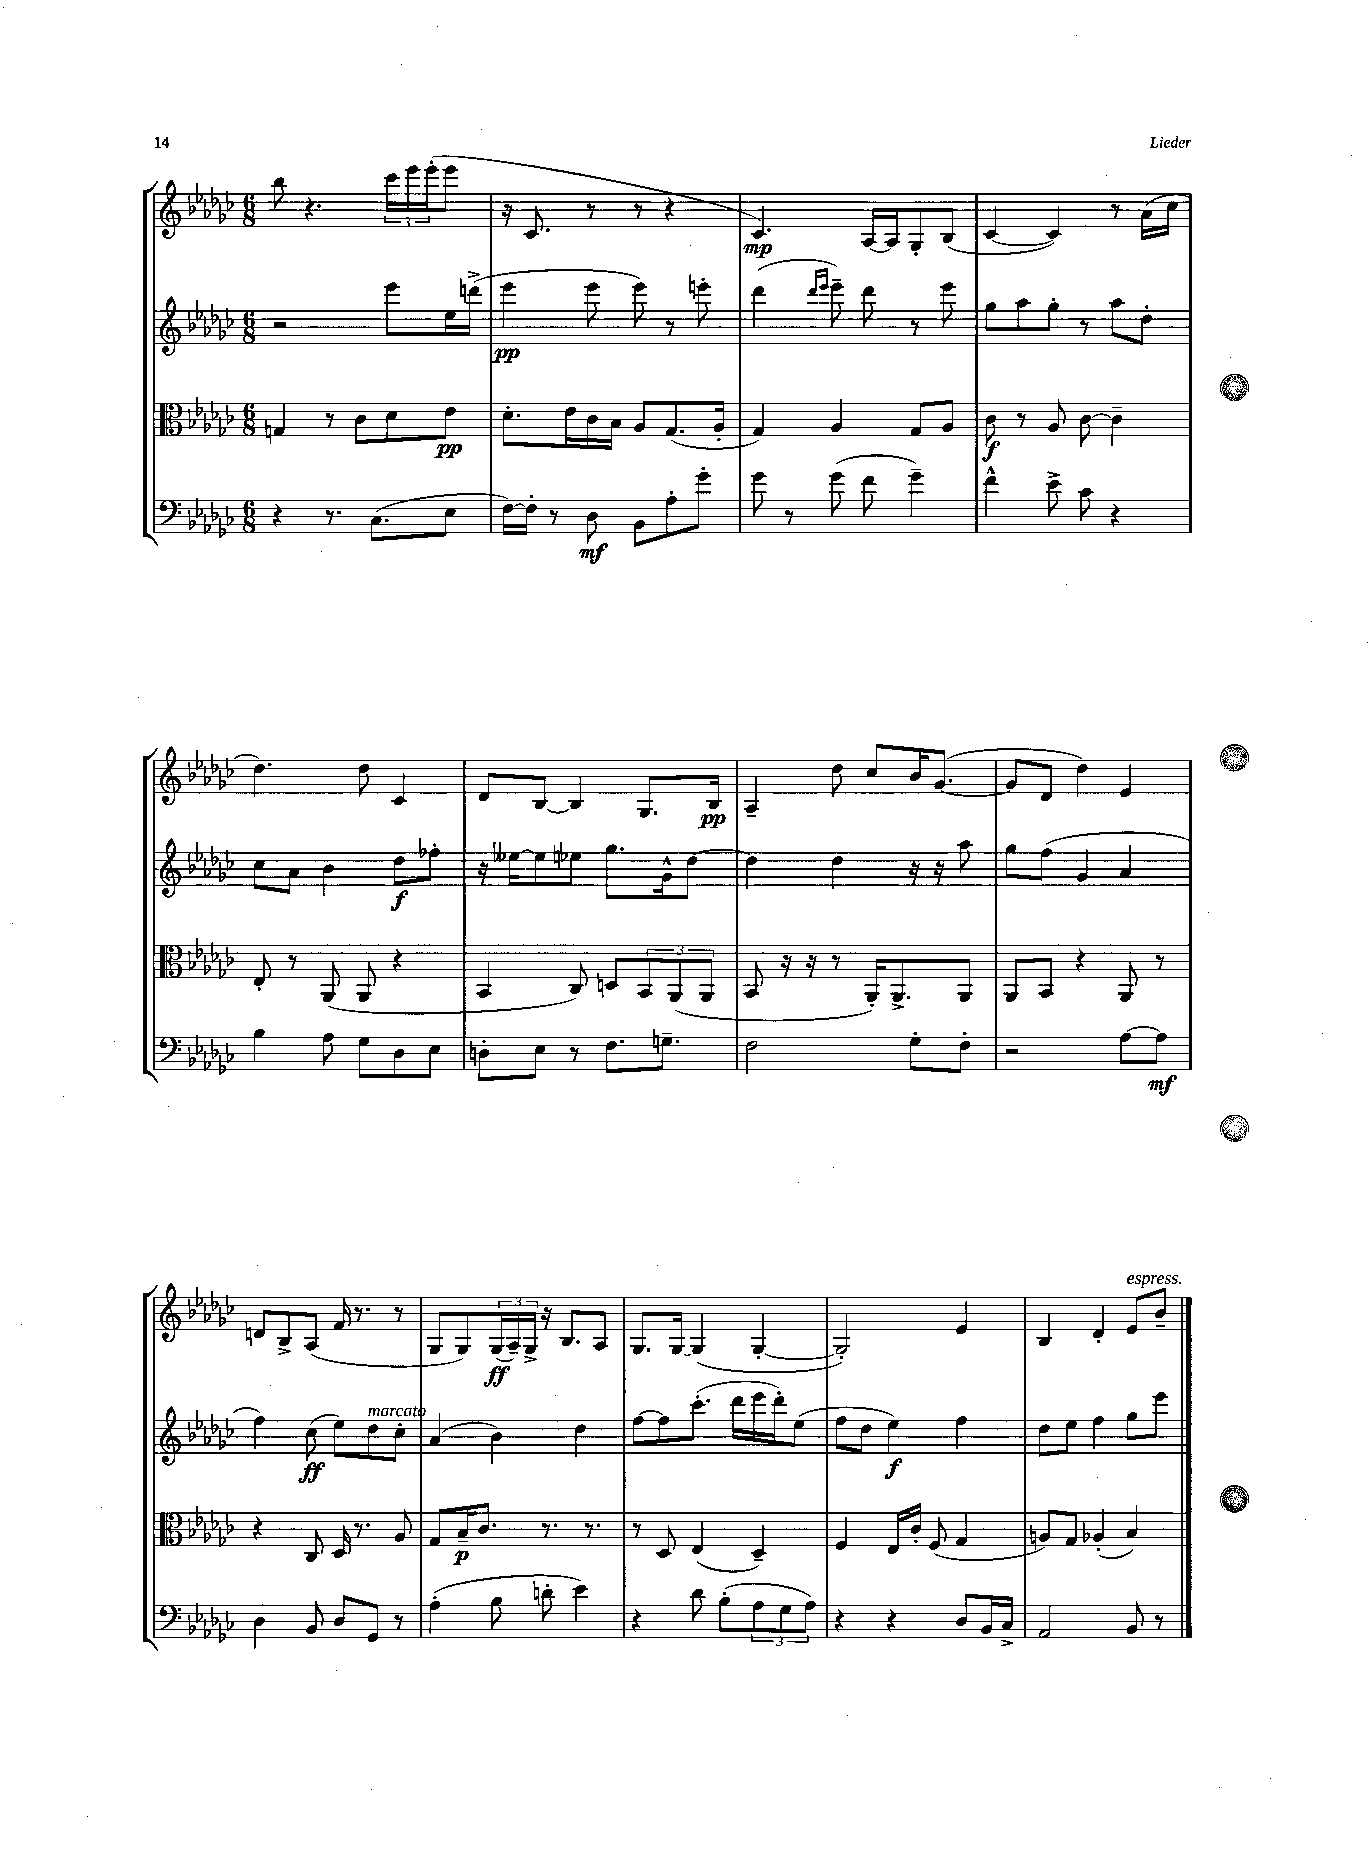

**kern	**dynam	**kern	**dynam	**kern	**dynam	**kern	**dynam
*part4	*part4	*part3	*part3	*part2	*part2	*part1	*part1
*staff4	*staff4	*staff3	*staff3	*staff2	*staff2	*staff1	*staff1
*clefF4	*	*clefC3	*	*clefG2	*	*clefG2	*
*k[b-e-a-d-g-c-]	*	*k[b-e-a-d-g-c-]	*	*k[b-e-a-d-g-c-]	*	*k[b-e-a-d-g-c-]	*
*M6/8	*	*M6/8	*	*M6/8	*	*M6/8	*
=112	=112	=112	=112	=112	=112	=112	=112
4r	.	4Gn/	.	2r	.	8bb-\	.
.	.	.	.	.	.	4.r	.
8.r	.	8r	.	.	.	.	.
.	.	8c-\L	.	.	.	.	.
(8.C-\L	.	.	.	.	.	.	.
.	.	8d-\	.	8eee-\L	.	24ccc-\LL	.
.	.	.	.	.	.	24eee-\	.
.	.	.	.	.	.	(24eee-'\J	.
8E-\J	.	8e-\J	pp	16ee-\L	.	8eee-\J	.
.	.	.	.	(16dddn^\JJ	.	.	.
=113	=113	=113	=113	=113	=113	=113	=113
[16F\LL)	.	8.d-'\L	.	4eee-\	pp	16r	.
16F'\JJ]	.	.	.	.	.	8.c-/	.
8r	.	.	.	.	.	.	.
.	.	16e-\L	.	.	.	.	.
8D-\	mf	16c-\	.	8eee-\	.	8r	.
.	.	16B-\JJ	.	.	.	.	.
8BB-\L	.	8A-/L	.	8eee-\)	.	8r	.
8A-'\	.	(8.G-/	.	8r	.	4r	.
8g-'\J	.	.	.	8eeen'\	.	.	.
.	.	16A-'/Jk	.	.	.	.	.
=114	=114	=114	=114	=114	=114	=114	=114
8g-\	.	4G-/)	.	(4ddd-\	.	4.c-/)	mp
8r	.	.	.	.	.	.	.
.	.	.	.	16qqddd-/LL	.	.	.
.	.	.	.	16qqeee-/JJ	.	.	.
(8g-\	.	4A-/	.	8eee-~\)	.	.	.
8f\	.	.	.	8ddd-\	.	[16A-/LL	.
.	.	.	.	.	.	16A-/J]	.
4g-~\)	.	8G-/L	.	8r	.	8G-'/	.
.	.	8A-/J	.	8eee-\	.	(8B-/J	.
=115	=115	=115	=115	=115	=115	=115	=115
4f^^\	.	8c-\	f	8gg-\L	.	[4c-/	.
.	.	8r	.	8aa-\	.	.	.
8e-^\	.	8A-/	.	8gg-'\J	.	4c-/])	.
8c-\	.	[8c-\	.	8r	.	.	.
4r	.	4c-~\]	.	8aa-\L	.	8r	.
.	.	.	.	8dd-'\J	.	(16a-\LL	.
.	.	.	.	.	.	16cc-\JJ	.
!!LO:LB:g=z
=116	=116	=116	=116	=116	=116	=116	=116
4B-\	.	8E-'/	.	8cc-\L	.	4.dd-\)	.
.	.	8r	.	8a-\J	.	.	.
8A-\	.	(8AA-/	.	4b-\	.	.	.
8G-\L	.	8AA-/	.	.	.	8dd-\	.
8D-\	.	4r	.	8dd-\L	f	4c-/	.
8E-\J	.	.	.	8ff-X'\J	.	.	.
=117	=117	=117	=117	=117	=117	=117	=117
8Dn'\L	.	4BB-/	.	16r	.	8d-/L	.
.	.	.	.	[16ee--X\KL	.	.	.
8E-\J	.	.	.	8ee--\]	.	[8B-/J	.
8r	.	8C-/)	.	8ee-X\J	.	4B-/]	.
8.F\L	.	8Dn/L	.	8.gg-\L	.	.	.
.	.	12BB-/	.	.	.	8.G-/L	.
8.Gn~\J	.	.	.	16g-^^\k	.	.	.
.	.	(12AA-/	.	.	.	.	.
.	.	.	.	[8dd-\J	.	.	.
.	.	12AA-/J	.	.	.	.	.
.	.	.	.	.	.	16B-/Jk	pp
=118	=118	=118	=118	=118	=118	=118	=118
2F\	.	8BB-/	.	4dd-\]	.	4A-~/	.
.	.	16r	.	.	.	.	.
.	.	16r	.	.	.	.	.
.	.	8r	.	4dd-\	.	8dd-\	.
.	.	16AA-'/KL)	.	.	.	8cc-/L	.
.	.	8.AA-^/	.	.	.	.	.
8G-'\L	.	.	.	16r	.	16b-/K	.
.	.	.	.	16r	.	([8.g-/J	.
8F'\J	.	8AA-/J	.	8aa-\	.	.	.
=119	=119	=119	=119	=119	=119	=119	=119
2r	.	8AA-/L	.	8gg-\L	.	8g-/L]	.
.	.	8BB-/J	.	(8ff\J	.	8d-/J	.
.	.	4r	.	4g-/	.	4dd-\)	.
[8A-\L	.	8AA-/	.	4a-/	.	4e-/	.
8A-\J]	mf	8r	.	.	.	.	.
!!LO:LB:g=z
=120	=120	=120	=120	=120	=120	=120	=120
4D-\	.	4r	.	4ff\)	.	8dn/L	.
.	.	.	.	.	.	8B-^/	.
8BB-/	.	8C-/	.	(8cc-\	ff	(8A-/J	.
8D-/L	.	16D-/	.	8ee-\L)	.	16f/	.
.	.	8.r	.	.	.	8.r	.
!	!	!	!	!LO:TX:a:i:t=marcato	!	!	!
8GG-/J	.	.	.	8dd-\	.	.	.
8r	.	8A-/	.	8cc-'\J	.	8r	.
=121	=121	=121	=121	=121	=121	=121	=121
(4A-'\	.	8G-/L	.	(4a-/	.	8G-/L	.
.	.	16B-~/K	p	.	.	8G-/)	.
.	.	8.c-/J	.	.	.	.	.
8B-\	.	.	.	4b-\)	.	(24G-/L	ff
.	.	.	.	.	.	24A-~/)	.
.	.	.	.	.	.	24G-^/JJ	.
8dn'\	.	8.r	.	.	.	16r	.
.	.	.	.	.	.	8.B-/L	.
4e-\)	.	.	.	4dd-\	.	.	.
.	.	8.r	.	.	.	.	.
.	.	.	.	.	.	8A-/J	.
=122	=122	=122	=122	=122	=122	=122	=122
4r	.	8r	.	[8ff\L	.	8.G-/L	.
.	.	8D-/	.	8ff\]	.	.	.
.	.	.	.	.	.	[16G-/Jk	.
8d-\	.	(4E-/	.	(8.ccc-'\J	.	(4G-/]	.
(8B-'\L	.	.	.	.	.	.	.
.	.	.	.	16ddd-\LL	.	.	.
12A-\	.	4D-~/)	.	16eee-\	.	[4G-'/	.
.	.	.	.	16ddd-'\J)	.	.	.
12G-\	.	.	.	.	.	.	.
.	.	.	.	(8ee-\J	.	.	.
12A-\J)	.	.	.	.	.	.	.
=123	=123	=123	=123	=123	=123	=123	=123
4r	.	4F/	.	8ff\L	.	2G-'/])	.
.	.	.	.	8dd-\J	.	.	.
4r	.	16E-/LL	.	4ee-\)	f	.	.
.	.	16c-'/JJ	.	.	.	.	.
.	.	(8F/	.	.	.	.	.
8D-/L	.	4G-/	.	4ff\	.	4e-/	.
16BB-/L	.	.	.	.	.	.	.
16C-^/JJ	.	.	.	.	.	.	.
=124	=124	=124	=124	=124	=124	=124	=124
2AA-/	.	8An/L)	.	8dd-\L	.	4B-/	.
.	.	8G-/J	.	8ee-\J	.	.	.
.	.	(4A-X'/	.	4ff\	.	4d-'/	.
!	!	!	!	!	!	!LO:TX:a:i:t=espress.	!
8BB-/	.	4B-/)	.	8gg-\L	.	8e-/L	.
8r	.	.	.	8eee-\J	.	8b-~/J	.
==	==	==	==	==	==	==	==
*-	*-	*-	*-	*-	*-	*-	*-
